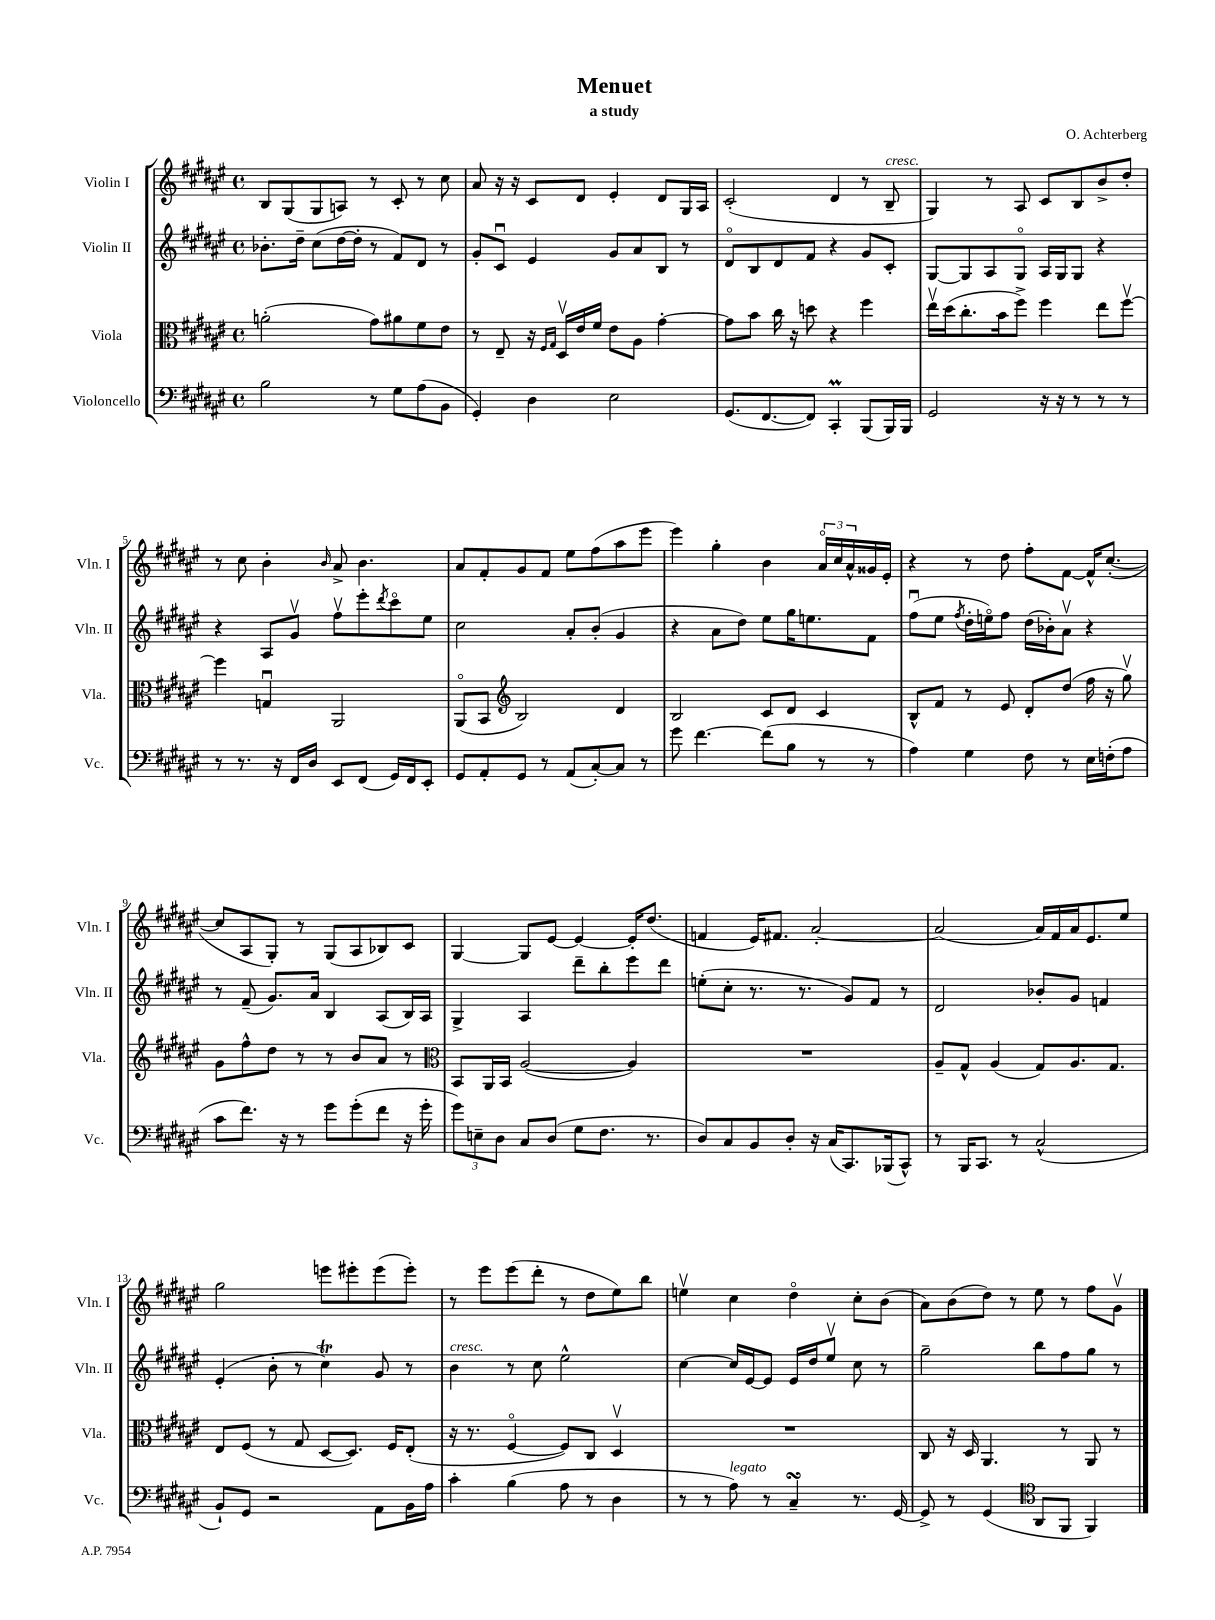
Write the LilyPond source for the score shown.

\header { title = "Menuet" composer = "O. Achterberg" subtitle = "a study" }
<<
\new StaffGroup <<
\new Staff = "s0" \with { instrumentName = "Violin I" shortInstrumentName = "Vln. I" } {
    \clef treble \key fis \major \defaultTimeSignature \time 4/4
    b8 gis8( gis8 a8) r8 cis'8-. r8 cis''8 |
    ais'8 r16 r16 cis'8 dis'8 eis'4-. dis'8 gis16 ais16 |
    cis'2-.( dis'4 r8 b8--^\markup { \italic "cresc." } |
    gis4) r8 ais8 cis'8 b8 b'8-> dis''8-. |
    r8 cis''8 b'4-. \grace { b'16 } ais'8-> b'4. |
    ais'8 fis'8-. gis'8 fis'8 eis''8 fis''8( ais''8 eis'''8 |
    eis'''4) gis''4-. b'4 \tuplet 3/2 { ais'16\flageolet cis''16 ais'16-^ } gisis'16 eis'16-. |
    r4 r8 dis''8 fis''8-. fis'8~ fis'16-^ cis''8.~-.( |
    cis''8 ais8 gis8-.) r8 gis8( ais8 bes8) cis'8 |
    gis4~ gis8 eis'8~ eis'4~ eis'16-. dis''8.( |
    f'4 eis'16) fis'8. ais'2~-. |
    ais'2( ais'16) fis'16 ais'16 eis'8. eis''8 |
    gis''2 e'''8 eis'''8-. eis'''8( eis'''8-.) |
    r8 eis'''8 eis'''8( dis'''8-. r8 dis''8 eis''8) b''8 |
    e''4\upbow cis''4 dis''4\flageolet cis''8-. b'8( |
    ais'8) b'8( dis''8) r8 eis''8 r8 fis''8 gis'8\upbow \bar "|." |
}
\new Staff = "s1" \with { instrumentName = "Violin II" shortInstrumentName = "Vln. II" } {
    \clef treble \key fis \major \defaultTimeSignature \time 4/4
    bes'8.-. dis''16-- cis''8( dis''16~ dis''16-. r8 fis'8) dis'8 r8 |
    gis'8-. cis'8\downbow eis'4 gis'8 ais'8 b8 r8 |
    dis'8\flageolet b8 dis'8 fis'8 r4 gis'8 cis'8-. |
    gis8~ gis8 ais8 gis8\flageolet ais16 gis16 gis8 r4 |
    r4 ais8 gis'8\upbow fis''8\upbow eis'''8-. \acciaccatura { dis'''8 } cis'''8\flageolet eis''8 |
    cis''2 ais'8-. b'8-.( gis'4 |
    r4 ais'8 dis''8) eis''8 gis''16 e''8. fis'8 |
    fis''8\downbow( eis''8 \acciaccatura { fis''8 } dis''16-. e''16\flageolet) fis''8 dis''16( bes'16-.) ais'8\upbow r4 |
    r8 fis'8--( gis'8.) ais'16 b4 ais8( b16) ais16 |
    gis4-> ais4 dis'''8-- b''8-. eis'''8 dis'''8 |
    e''8-.( cis''8-. r8. r8. gis'8) fis'8 r8 |
    dis'2 bes'8-. gis'8 f'4 |
    eis'4-.( b'8-. r8 cis''4\trill) gis'8 r8 |
    b'4^\markup { \italic "cresc." } r8 cis''8 eis''2-^ |
    cis''4~ cis''16 eis'16~ eis'8 eis'16 dis''16 eis''8\upbow cis''8 r8 |
    gis''2-- b''8 fis''8 gis''8 r8 \bar "|." |
}
\new Staff = "s2" \with { instrumentName = "Viola" shortInstrumentName = "Vla." } {
    \clef alto \key fis \major \defaultTimeSignature \time 4/4
    a'2-.( gis'8) ais'8 fis'8 eis'8 |
    r8 eis8-- r16 \grace { fis16 gis16 } dis16\upbow eis'16 fis'16 eis'8 ais8 gis'4~-. |
    gis'8 b'8 cis''16 r16 d''8 r4 fis''4 |
    eis''16\upbow dis''16( cis''8.-. b'16 fis''8->) fis''4 eis''8 fis''8~\upbow |
    fis''4 g4\downbow ais,2 |
    ais,8\flageolet( b,8 \clef treble b2) dis'4 |
    b2 cis'8 dis'8 cis'4 |
    b8-^ fis'8 r8 eis'8 dis'8-. dis''8( fis''16 r16 gis''8\upbow) |
    gis'8 fis''8-^ dis''8 r8 r8 b'8 ais'8 r8 |
    \clef alto b,8 ais,16 b,16 ais2~( ais4) |
    R1 |
    ais8-- gis8-^ ais4( gis8) ais8. gis8. |
    eis8 fis8( r8 gis8 dis8~ dis8.) fis16 eis8-.( |
    r16 r8. fis4~\flageolet fis8) cis8 dis4\upbow |
    R1 |
    cis8 r16 dis16 ais,4. r8 ais,8 r8 \bar "|." |
}
\new Staff = "s3" \with { instrumentName = "Violoncello" shortInstrumentName = "Vc." } {
    \clef bass \key fis \major \defaultTimeSignature \time 4/4
    b2 r8 gis8 ais8( b,8 |
    gis,4-.) dis4 eis2 |
    gis,8.( fis,8.~ fis,8) cis,4-.\prall b,,8( b,,16) b,,16 |
    gis,2 r16 r16 r8 r8 r8 |
    r8 r8. r16 fis,16 dis16 eis,8 fis,8( gis,16) fis,16 eis,8-. |
    gis,8 ais,8-. gis,8 r8 ais,8( cis8~-.) cis8 r8 |
    gis'8 fis'4.~ fis'8( b8 r8 r8 |
    ais4) gis4 fis8 r8 eis16 f16-.( ais8 |
    cis'8 fis'8.) r16 r8 gis'8 gis'8-.( fis'8 r16 gis'16-. |
    \tuplet 3/2 { gis'8) e8-- dis8 } cis8 dis8( gis8 fis8. r8. |
    dis8) cis8 b,8 dis8-. r16 cis16( cis,8.) bes,,16( cis,8-^) |
    r8 b,,16 cis,8. r8 cis2-^( |
    b,8-!) gis,8 r2 ais,8 b,16 ais16 |
    cis'4-. b4( ais8 r8 dis4 |
    r8 r8 ais8^\markup { \italic "legato" }) r8 cis4--\turn r8. gis,16~ |
    gis,8-> r8 gis,4( \clef tenor ais,8 fis,8 fis,4) \bar "|." |
}
>>
>>
